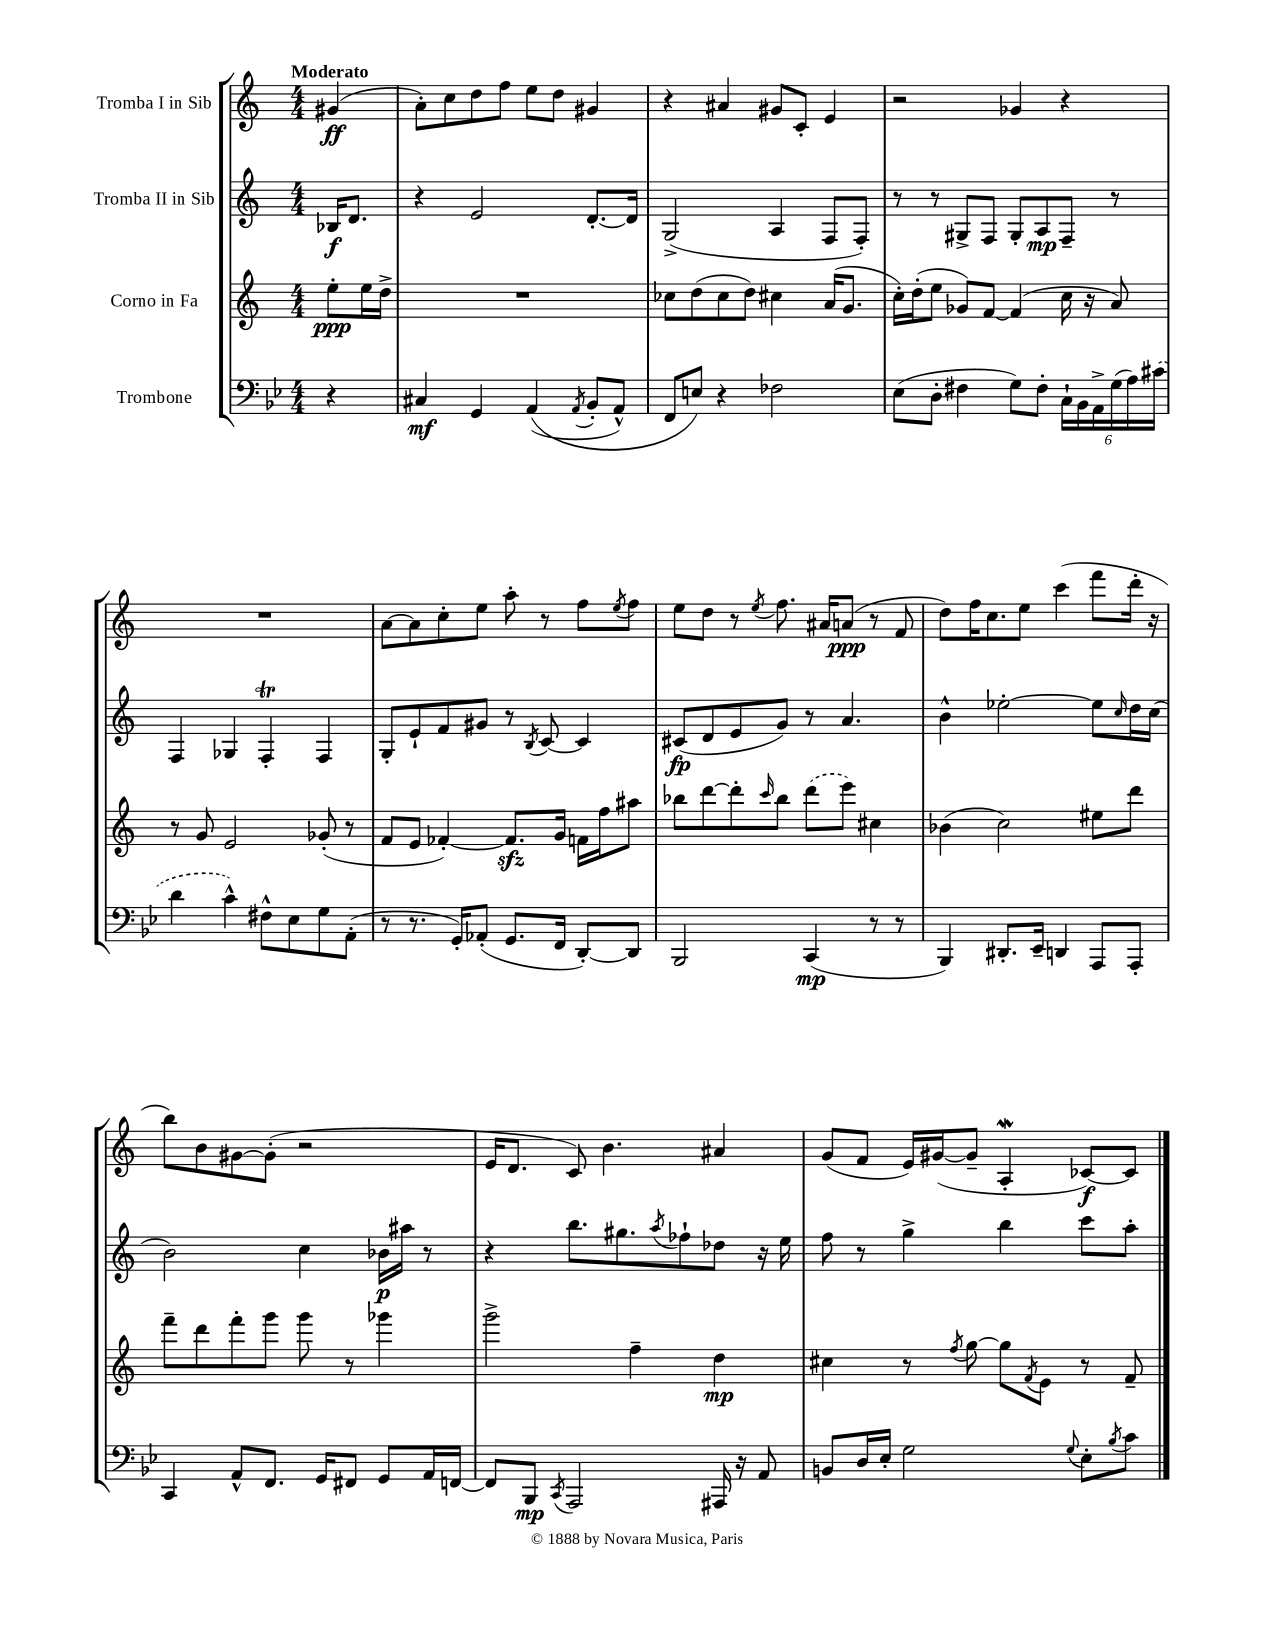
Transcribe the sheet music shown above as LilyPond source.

<<
\new StaffGroup <<
\new Staff = "s0" \with { instrumentName = "Tromba I in Sib" } {
    \clef treble \key c \major \numericTimeSignature \time 4/4 \partial 4 \tempo "Moderato"
    gis'4\ff( |
    a'8-.) c''8 d''8 f''8 e''8 d''8 gis'4 |
    r4 ais'4 gis'8 c'8-. e'4 |
    r2 ges'4 r4 |
    R1 |
    a'8~ a'8 c''8-. e''8 a''8-. r8 f''8 \acciaccatura { e''8 } f''8 |
    e''8 d''8 r8 \acciaccatura { e''8 } f''8. ais'16 a'8\ppp( r8 f'8 |
    d''8) f''16 c''8. e''8 c'''4( f'''8 d'''16-. r16 |
    b''8) b'8 gis'8~ gis'8-.( r2 |
    e'16 d'8. c'8) b'4. ais'4 |
    g'8( f'8 e'16) gis'16~( gis'8-- a4-.\mordent ces'8~\f) ces'8 \bar "|." |
}
\new Staff = "s1" \with { instrumentName = "Tromba II in Sib" } {
    \clef treble \key c \major \numericTimeSignature \time 4/4 \partial 4
    bes16\f d'8. |
    r4 e'2 d'8.~-. d'16 |
    g2->( a4 f8 f8-.) |
    r8 r8 gis8-> f8 gis8-. a8\mp f8-- r8 |
    f4 ges4 f4-.\trill f4 |
    g8-. e'8-! f'8 gis'8 r8 \acciaccatura { b8 } c'8~ c'4 |
    cis'8\fp( d'8 e'8 g'8) r8 a'4. |
    b'4-^ ees''2~-. ees''8 \grace { c''16 } d''16 c''16( |
    b'2) c''4 bes'16\p ais''16 r8 |
    r4 b''8. gis''8. \acciaccatura { a''8 } fes''8-! des''8 r16 e''16 |
    f''8 r8 g''4-> b''4 c'''8 a''8-. \bar "|." |
}
\new Staff = "s2" \with { instrumentName = "Corno in Fa" } {
    \clef treble \key c \major \numericTimeSignature \time 4/4 \partial 4
    e''8-.\ppp e''16 d''16-> |
    R1 |
    ces''8 d''8( ces''8 d''8) cis''4 a'16( g'8. |
    c''16-.) d''16-.( e''8 ges'8) f'8~ f'4( c''16 r16 a'8) |
    r8 g'8 e'2 ges'8-.( r8 |
    f'8 e'8 fes'4~-.) fes'8.\sfz g'16 f'16 f''16 ais''8 |
    bes''8 d'''8~ d'''8-. \grace { c'''16 } bes''8 \once \slurDashed d'''8( e'''8) cis''4 |
    bes'4( c''2) eis''8 d'''8 |
    f'''8-- d'''8 f'''8-. g'''8 g'''8 r8 ges'''4 |
    g'''2-> f''4-- d''4\mp |
    cis''4 r8 \acciaccatura { f''8 } g''8~ g''8 \acciaccatura { f'8 } e'8 r8 f'8-- \bar "|." |
}
\new Staff = "s3" \with { instrumentName = "Trombone" } {
    \clef bass \key bes \major \numericTimeSignature \time 4/4 \partial 4
    r4 |
    cis4\mf g,4 a,4(\( \acciaccatura { a,8 } bes,8-. a,8-^) |
    f,8 e8\) r4 fes2 |
    ees8( d8-. fis4 g8) fis8-. \tuplet 6/4 { c16-! bes,16 a,16-> g16( a16) \once \slurDashed cis'16( } |
    d'4 c'4-^) fis8-^ ees8 g8 a,8-.( |
    r8 r8. g,16-.) aes,8-.( g,8. f,16 d,8~-.) d,8 |
    bes,,2 c,4\mp( r8 r8 |
    bes,,4) dis,8.-. ees,16-- d,4 a,,8 a,,8-. |
    c,4 a,8-^ f,8. g,16 fis,8 g,8 a,16 f,16~ |
    f,8 bes,,8\mp \acciaccatura { c,8 } a,,2 ais,,16 r16 a,8 |
    b,8 d16 ees16-. g2 \appoggiatura { g8 } ees8-. \acciaccatura { bes8 } c'8 \bar "|." |
}
>>
>>
\layout { \context { \Score \remove "Bar_number_engraver" } }
